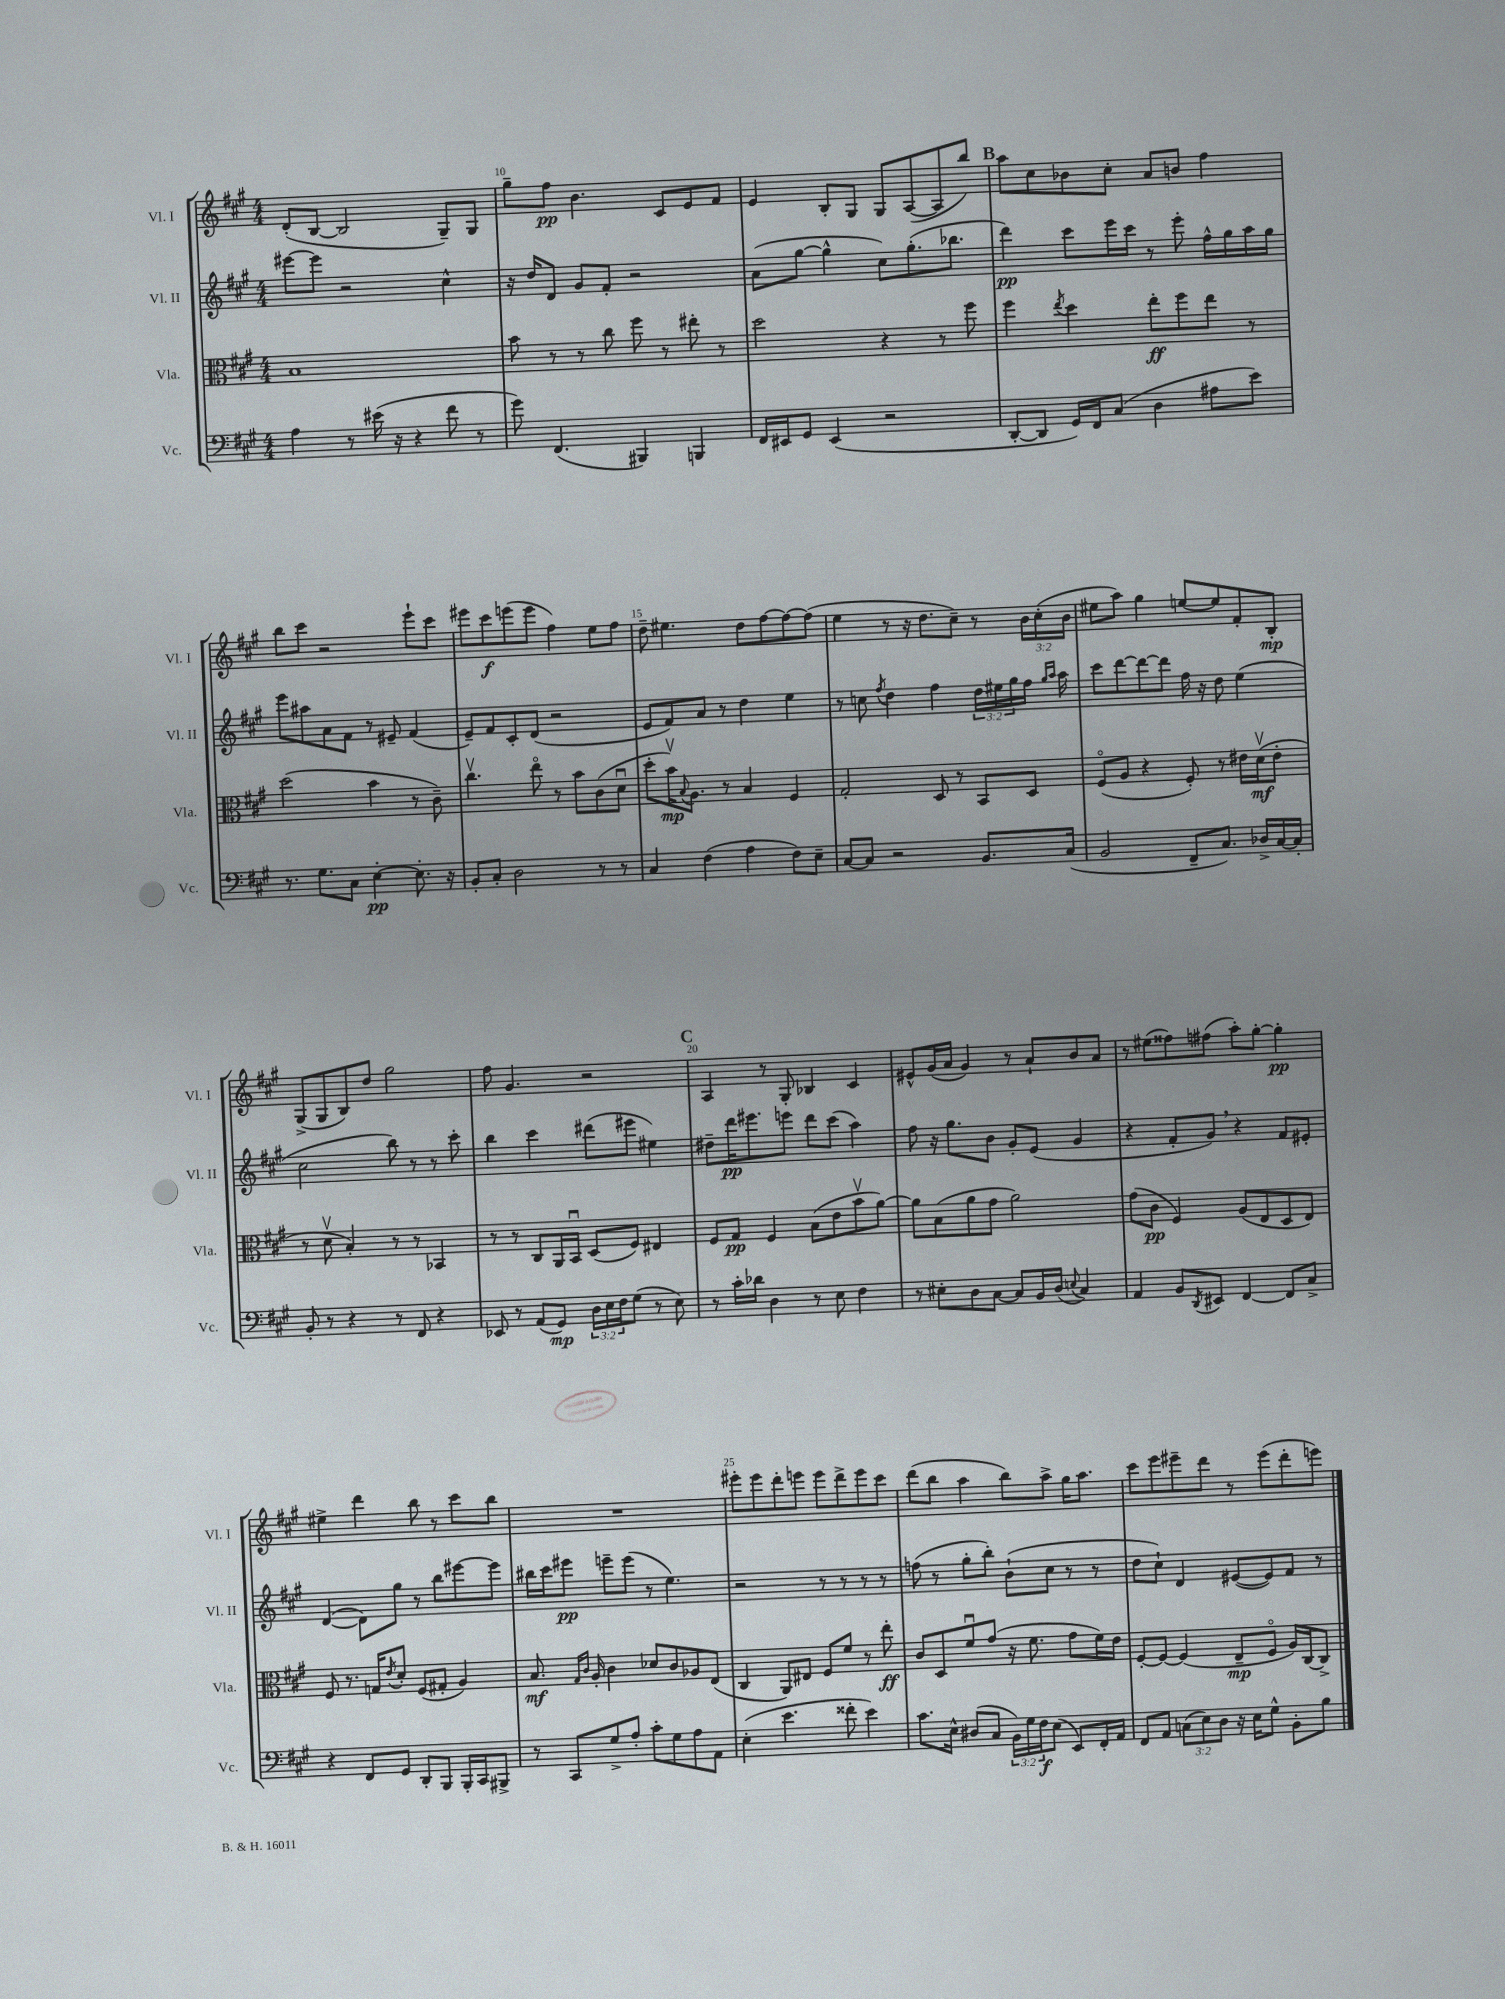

**kern	**kern	**kern	**kern
*staff4	*staff3	*staff2	*staff1
*clefF4	*clefC3	*clefG2	*clefG2
*k[f#c#g#]	*k[f#c#g#]	*k[f#c#g#]	*k[f#c#g#]
*M4/4	*M4/4	*M4/4	*M4/4
4A\	1B	[8eee#\L	(8d'/L
.	.	8eee#\]J	[8B/J
8r	.	2r	2B/]
(16e#\	.	.	.
16r	.	.	.
4r	.	.	.
8f#\	.	4cc#^^\	8G#~/L)
8r	.	.	8G#/J
=	=	=	=
8g#\)	8b\	16r	8gg#~\L
.	.	16dd/LK	.
(4.FF#/	8r	8d/J	8ff#\J
.	8r	8g#/L	4.b\
.	8cc#\	8f#'/J	.
4BBB#/)	8ff#\	2r	.
.	8r	.	8c#/L
4BBB/	8ee#'\	.	8e/
.	8r	.	8f#/J
=	=	=	=
16FF#/LL	2dd\	(8a\L	4e/
16EE#/J	.	.	.
8GG#/J	.	[8gg#\J	.
(4EE#/	.	4gg#^^\]	8B'/L
.	.	.	8G#/J
2r	4r	8cc#\L)	8G#/L
.	.	(8.gg#'\	([8A/
.	8r	.	8A/]
.	.	8.bb-\J	.
.	8ff#\	.	8bb/J)
=	=	=	=
[8DD'/L	4ff#\	4ddd\)	8aa\L
8DD/]J	.	.	8cc#\
.	8qee/	.	.
16GG#/LL)	4dd\	8ccc#\L	8b-\
16FF#/J	.	.	.
(8C#/J	.	16eee\L	8cc#'\J
.	.	16ccc#\JJ	.
4D\	8ee'\L	8r	8a/L
.	8ff#\	8eee'\	8b/J
8A#\L	8ee\J	16ff#^^\LL	4ff#\
.	.	16gg#\	.
8e\J)	8r	16aa\	.
.	.	16gg#\JJ	.
=	=	=	=
8.r	(2dd\	8eee\L	8bb\L
.	.	8aa#\	8ccc#\J
8.G#\L	.	.	.
.	.	8a\	2r
8C#\J	.	8f#\J	.
[4E'\	4b\	8r	.
.	.	8e#~/	.
8.E'\]	8r	(4f#/	8eee`\L
.	8c#~\)	.	8ccc#\J
16r	.	.	.
=	=	=	=
8BB'/L	4.cc#v\	8e~/L)	8eee#\L
8C#'/J	.	8f#/	8ccc#\
2D\	.	8c#'/	(8eee\
.	8eeo\	(8d/J	8eee\J
.	8r	2r	4ff#\)
.	8b\L	.	.
8r	(8c#\	.	8ee\L
8r	8du\J	.	8ff#\J
=	=	=	=
4C#/	8dd'\L	8e/L	8dd~\
.	16bv\K)	8f#/)	4.ee#\
.	8qqB/	.	.
.	8.A\J	.	.
(4F#\	.	8a/J	.
.	8r	8r	.
4A\	4B/	4dd\	8dd\L
.	.	.	[8ff#\
8F#\L)	4F#/	4ee\	8ff#\_
8E~\J	.	.	(8ff#\]J
=	=	=	=
[8C#/L	2G#'/	8r	4ee\
8C#/]J	.	8cc\	.
.	.	8qff#/	.
2r	.	4dd\	8r
.	.	.	16r
.	.	.	8.dd\L
.	8D/	4ff#\	.
.	8r	.	8cc#~\J)
8.BB/L	8BB/L	24dd\LL	8r
.	.	24ee#\	.
.	.	24gg#\	.
.	8D/J	16ff#\JJ	24b\LL
.	.	.	(24cc#'\
.	.	16qqgg#/LL	.
.	.	16qqaa/JJ	.
(16C#/Jk	.	16aa\	.
.	.	.	24b\JJ
=	=	=	=
2BB/	(8F#o/L	8ccc#\L	8ee#\L
.	8A/J	[8ddd\	8aa\J)
.	4r	8ddd\_	4gg#\
.	.	8ddd\]J	.
8FF#~/L	8F#'/)	16ff#\	[8ee/L
.	.	16r	.
8.C#/J)	8r	8dd\	8ee/]
.	16e#\LL	(4ee\	8f#'/
16D-^/LL	(16dv\J	.	.
[16C#/	8e#'\J	.	8B'/J
16C#'/]JJ	.	.	.
=	=	=	=
8BB'/	8r	2cc#\	(8G#^/L
8r	8dv\	.	8G#/
4r	4B'/)	.	8B/)
.	.	.	8dd/J
8r	8r	8bb\)	2gg#\
8FF#/	8r	8r	.
4r	4BB-/	8r	.
.	.	8ccc#'\	.
=	=	=	=
8EE-/	8r	4bb\	8ff#\
8r	8r	.	4.g#/
(8AA/L	8C#/L	4ccc#\	.
8GG#/J)	16AA/L	.	.
.	16BBu/JJ	.	.
24D\LL	(8D/L	(8ddd#\L	2r
24E\	.	.	.
24F#\J	.	.	.
(8G#\J	8F#/J)	8eee#\J	.
8r	4E#/	4ee#\)	.
8E\)	.	.	.
=	=	=	=
8r	8F#/L	8dd#~\L	4A/
16c#'\LL	8G#/J	16ddd\K	.
16d-\JJ	.	8.eee#\	.
4D\	4F#/	.	8r
.	.	8eee\J	8G#'/
8r	(8B\L	8ddd\L	4B-/
8E\	8e\	(8ccc#\J	.
4F#\	8bv\	4aa\)	4c#/
.	[8a\J)	.	.
=	=	=	=
8r	8a\]L	8ff#\	8e#^^/L
8E#'\L	(8B\	16r	(16g#/L
.	.	8.gg#\L	16a/JJ
8D\	8a\	.	4g#/)
[8C#\J	8g#\J	8b\J	.
8C#/]L	2a\)	8g#'/L	8r
16BB/L	.	(8e/J	8a`/L
(16D/JJ	.	.	.
8qqE/	.	.	.
4C#/)	.	4g#/	8b/
.	.	.	8a/J
=	=	=	=
4AA/	(8g#\L	4r	8r
.	8c#\J	.	(8ee#\L
8BB/L	4F#/)	8f#'/L	8ff##\)
8qDD/	.	.	.
8EE#/J	.	8g#/J)	(8ff#\J
[4FF#/	(8A/L	4r	8aa'\L)
.	8E/	.	[8gg#'\J
8FF#/]L	8D/	8f#/L	4gg#'\]
8C#^/J	8E/J)	8e#'/J	.
=	=	=	=
4r	8F#/	([4d/	4ee#^\
.	8.r	.	.
8FF#/L	.	8d\]L)	4ddd\
.	16G/LK	.	.
.	8qe/	.	.
8GG#/J	8d'/J	8gg#\J	.
8DD'/L	(8F#/L	8r	8bb\
8BBB/J	8G#'/J	8bb\L	8r
16BBB'/LL	4A/)	[8eee#\	8ccc#\L
16CC#/J	.	.	.
8BBB#^/J	.	8eee#\]J	8bb\J
=	=	=	=
8r	8.B/	16bb#\LL	1r
.	.	16ccc#\J	.
8CC#/L	.	8eee#\J	.
.	16qqG#/LL	.	.
.	16qqc#/JJ	.	.
.	16A'/	.	.
8G#^/	4c#\	8eee~\L	.
8A'/J	.	(8eee\J	.
8c#'\L	8d-/L	8r	.
8G#\	8c#/	4.ee\)	.
8A\	8A-/	.	.
8AA\J	(8E/J	.	.
=	=	=	=
(4E'\	4C#/	2r	8eee#'\L
.	.	.	8eee#\
4.e\	8AA/L)	.	8ddd'\
.	8E#/J	.	8eee\J
.	8F#/L	8r	8eee\L
8f##'\	8f#/J	8r	8ddd^\
4e\)	8r	8r	8eee\
.	8ee'\	8r	8ccc#\J
=	=	=	=
8.c#\L	8c#/L	(8ff\	(8ddd\L
.	8D/	8r	8bb\J
16E^^\Jk	.	.	.
(8D#/L	8f#u/	8gg#'\L	4aa\
8C#/J	(8g#/J	8bb'\J)	.
24BB\LL)	16r	(8b`\L	8bb\L)
24G#\	.	.	.
.	8.f#\	.	.
24F#\J	.	.	.
(8E\J	.	8cc#\J	8aa^\J
8EE/L)	8g#\L	8r	16gg#\LK
.	.	.	8.aa\J
16FF#'/L	16f#\L)	8r	.
16AA/JJ	16e\JJ	.	.
=	=	=	=
8FF#/L	[8F#'/L	8dd\L	8ccc#\L
8AA/J	8F#/_J	8cc#`\J)	8eee\
(12C\L	(4F#/]	4d/	8eee#~\
12E\)	.	.	.
.	.	.	8ddd\J
12D\J	.	.	.
16r	8E~/L	([8e#/L	8r
16E\LK	.	.	.
8G#^^\J	8F#o/J	8e#/])	(8eee#\L
8BB'\L	16A/LL)	8f#/J	8ddd'\
.	[16C#/J	.	.
8B\J	8C#^/]J	8r	8eee\J)
==	==	==	==
*-	*-	*-	*-
